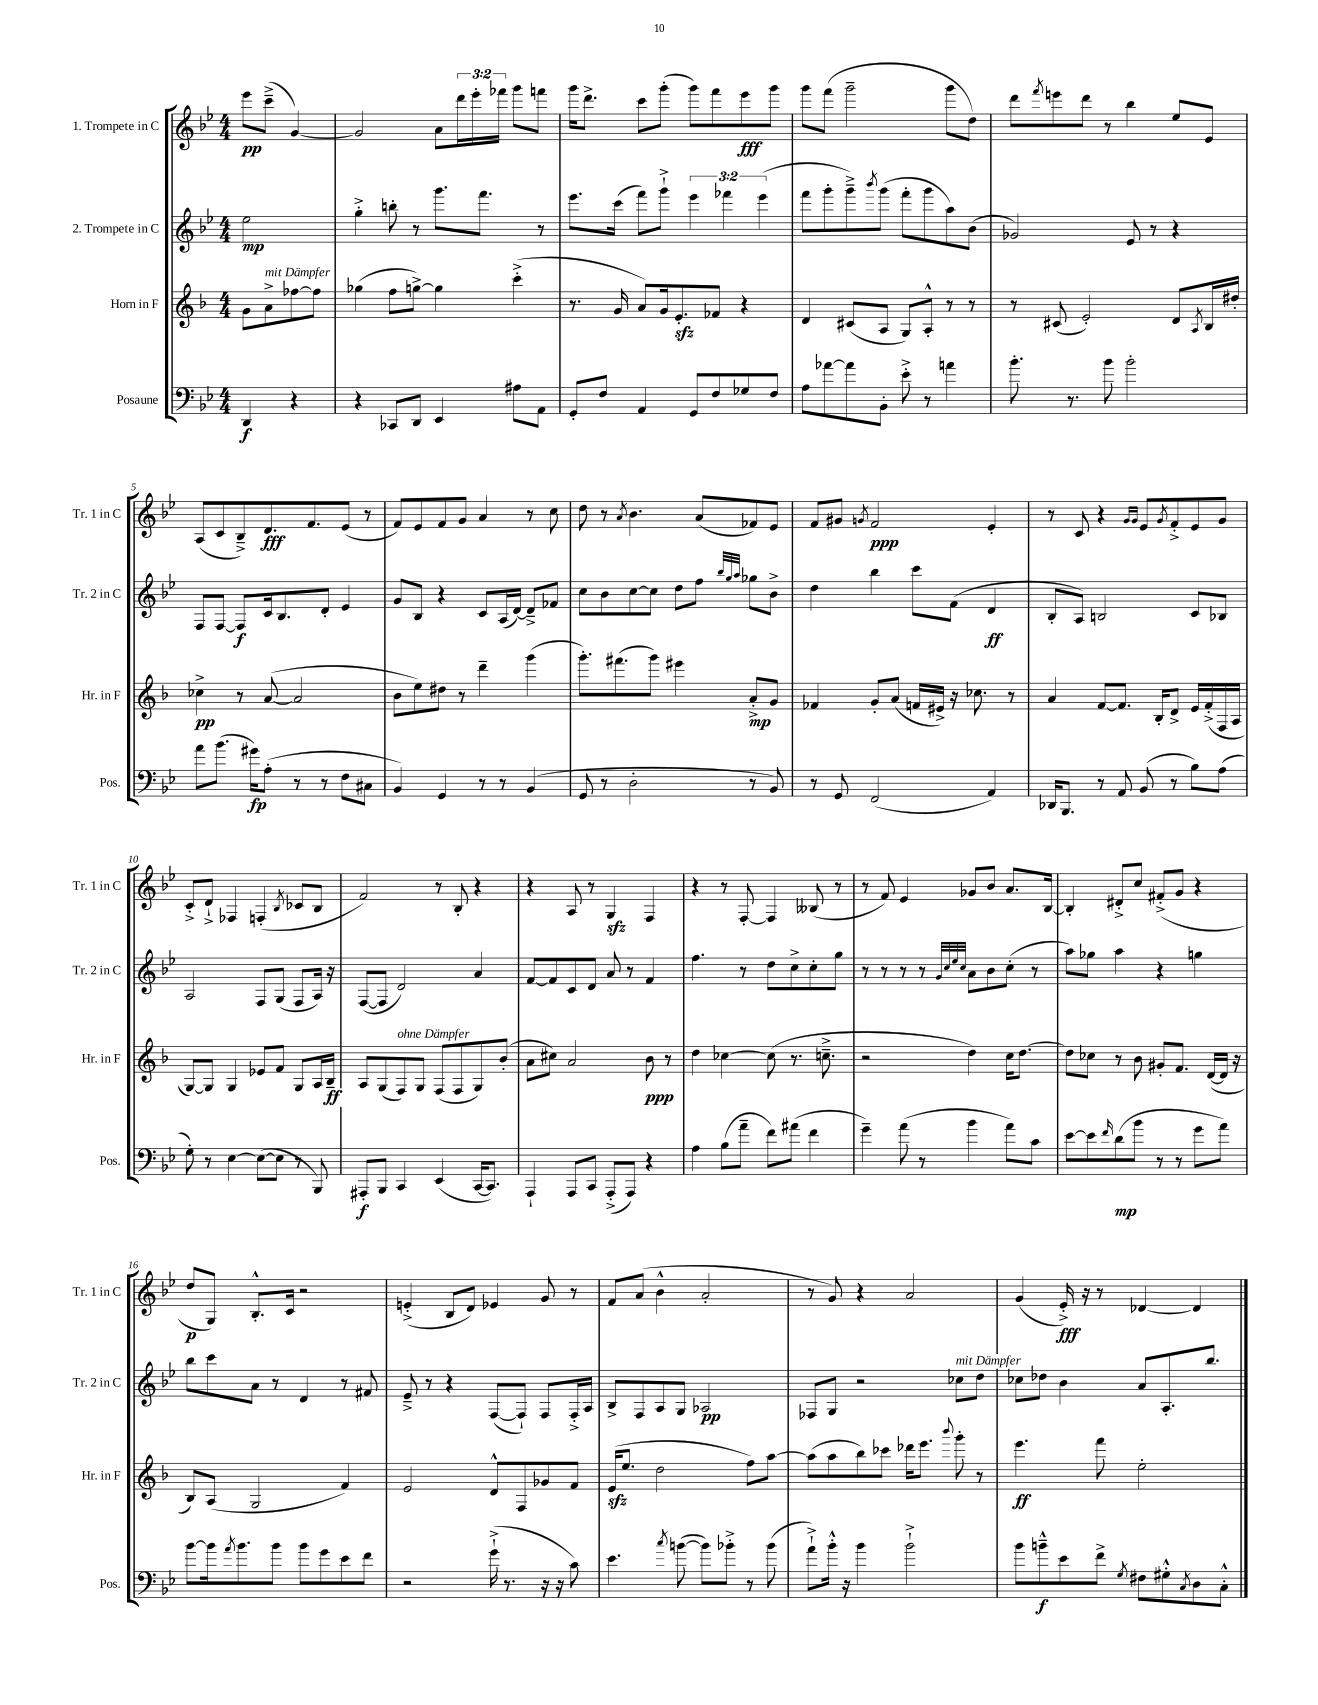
<<
\new StaffGroup <<
\new Staff = "s0" \with { instrumentName = "1. Trompete in C" shortInstrumentName = "Tr. 1 in C" } {
    \clef treble \key bes \major \numericTimeSignature \time 4/4 \override Staff.TupletNumber.text = #tuplet-number::calc-fraction-text \partial 2
    ees'''8\pp c'''8--->( g'4~) |
    g'2 a'8 \tuplet 3/2 { d'''16 ees'''16-. fes'''16 } g'''8 f'''8 |
    g'''16 d'''8.-> c'''8 g'''8-.( g'''8) f'''8 ees'''8\fff g'''8 |
    g'''8 f'''8( g'''2-- g'''8 d''8) |
    d'''8 \acciaccatura { f'''8 } e'''8 d'''8 r8 bes''4 ees''8 ees'8 |
    a8( c'8 bes8--->) d'8.\fff f'8. ees'8( r8 |
    f'8) ees'8 f'8 g'8 a'4 r8 c''8 |
    d''8 r8 \acciaccatura { a'8 } bes'4. a'8( fes'8) ees'8 |
    f'8 gis'8 \acciaccatura { g'8 } f'2\ppp ees'4-. |
    r8 c'8 r4 \grace { g'16 g'16 } ees'8 \acciaccatura { g'8 } f'8-.-> ees'8 g'8 |
    c'8-.-> d'8-!-> fes4 f4-.( \acciaccatura { bes8 } ces'8 bes8 |
    f'2) r8 bes8-. r4 |
    r4 a8 r8 g4\sfz f4 |
    r4 r8 f8~-. f4 beses8( r8 |
    r8 f'8) ees'4 ges'8 bes'8 a'8. bes16~ |
    bes4-. dis'8-.-> c''8 fis'8-.->( g'8 r4 |
    d''8\p g8) bes8.-.-^ c'16 r2 |
    e'4-.->( bes8 d'8) ees'4 g'8 r8 |
    f'8 a'8( bes'4-^ a'2-. |
    r8 g'8) r4 a'2 |
    g'4( ees'16-.->\fff) r16 r8 des'4~ des'4 \bar "|." |
}
\new Staff = "s1" \with { instrumentName = "2. Trompete in C" shortInstrumentName = "Tr. 2 in C" } {
    \clef treble \key bes \major \numericTimeSignature \time 4/4 \override Staff.TupletNumber.text = #tuplet-number::calc-fraction-text \partial 2
    ees''2\mp |
    g''4-.-> b''8-. r8 g'''8. f'''8. r8 |
    ees'''8. c'''16( f'''8) g'''8-!-> \tuplet 3/2 { ees'''4 fes'''4 ees'''4( } |
    f'''8 g'''8-. g'''8--->) \acciaccatura { bes'''8 } g'''8( f'''8-. g'''8 a''8) bes'8( |
    ges'2) ees'8 r8 r4 |
    f8 f8~ f8\f c'16 bes8. d'8-. ees'4 |
    g'8 bes8 r4 c'8 a16( d'16~) d'8---> fes'8 |
    c''8 bes'8 c''8~ c''8 d''8 f''8 \grace { bes''32 g''32 a''32 } ges''8 bes'8-> |
    d''4 bes''4 c'''8 f'8( d'4\ff |
    bes8-. a8) b2 c'8 bes8 |
    a2 f8 g8( f8 a16) r16 |
    f8~( f8 d'2) a'4 |
    f'8~ f'8 c'8 d'8 a'8 r8 f'4 |
    f''4. r8 d''8 c''8-> c''8-. g''8 |
    r8 r8 r8 r8 \grace { g'32 c''32 ees''32 c''32 } a'8 bes'8 c''8-.( r8 |
    a''8) ges''8 a''4 r4 g''4 |
    bes''8 c'''8 a'8 r8 d'4 r8 fis'8 |
    ees'8---> r8 r4 f8~( f8-!) f8 f16-.-> a16 |
    bes8-> f8 a8 g8 aes2\pp |
    fes8 g8 r2 ces''8^\markup { \italic "mit Dämpfer" } d''8 |
    ces''8 des''8 bes'4 a'8 a8.-. bes''8. \bar "|." |
}
\new Staff = "s2" \with { instrumentName = "Horn in F" shortInstrumentName = "Hr. in F" } {
    \clef treble \key f \major \numericTimeSignature \time 4/4 \partial 2
    g'8 a'8->^\markup { \italic "mit Dämpfer" } fes''8~ fes''8 |
    ges''4( f''8 g''8~->) g''4 c'''4-.->( |
    r8. g'16 a'8) g'16 e'8.-.\sfz fes'8 r4 |
    d'4 cis'8( a8 g8) a8-.-^ r8 r8 |
    r8 cis'8( e'2-.) d'8 \acciaccatura { a8 } bes16 dis''16-. |
    ces''4->\pp r8 a'8~( a'2 |
    bes'8 e''8) dis''8 r8 d'''4-- g'''4( |
    g'''8.-.) fis'''8.( g'''8) eis'''4 a'8-.->\mp g'8 |
    fes'4 g'8-. a'8( f'16 eis'16->) r16 ces''8. r8 |
    a'4 f'8~ f'8. bes16-. d'8-> e'16 f'16-.->( f16 a16 |
    g8~) g8 g4 ees'8 f'8 g8 a16 bes16--\ff |
    a8 g8( f8^\markup { \italic "ohne Dämpfer" }) g8 f8( f8 g8) bes'8-.( |
    a'8 cis''8) a'2 bes'8\ppp r8 |
    d''4 ces''4~ ces''8( r8. c''8.---> |
    r2 d''4) c''16 d''8.~ |
    d''8 ces''8 r8 bes'8 gis'8-. f'8. d'16~( d'16 r16 |
    bes8) a8( g2 f'4) |
    e'2 d'8-^ f8 ges'8 f'8 |
    e'16\sfz( e''8. d''2 f''8) a''8~ |
    a''8( a''8 bes''8) ces'''8 des'''16 e'''8. \appoggiatura { bes'''8 } g'''8-. r8 |
    e'''4.\ff f'''8 e''2-. \bar "|." |
}
\new Staff = "s3" \with { instrumentName = "Posaune" shortInstrumentName = "Pos." } {
    \clef bass \key bes \major \numericTimeSignature \time 4/4 \partial 2
    d,4\f r4 |
    r4 ces,8 d,8 ees,4 ais8 a,8 |
    g,8-. f8 a,4 g,8 f8 ges8 f8 |
    a8 aes'8~ aes'8 bes,8-. ees'8-.-> r8 a'4 |
    bes'8.-. r8. bes'8 bes'2-. |
    a'8 bes'8.( gis'16\fp) a8-.( r8 r8 f8 cis8 |
    bes,4) g,4 r8 r8 bes,4( |
    g,8 r8 d2-. r8 bes,8) |
    r8 g,8 f,2( a,4) |
    des,16 bes,,8. r8 a,8 bes,8( r8 bes8) a8( |
    g8-.) r8 ees4~ ees8~( ees8 r8 bes,,8) |
    ais,,8-.\f bes,,8 c,4 ees,4( c,16~ c,8.) |
    a,,4-! a,,8 c,8 a,,8-.->( a,,8) r4 |
    a4 bes8( a'8-- f'8) ais'8( f'4 |
    g'4--) a'8( r8 bes'4 a'8) c'8 |
    ees'8~ ees'8 \grace { f'16 } d'8\mp( bes'8 r8 r8 g'8 a'8) |
    bes'8~ bes'16 \acciaccatura { a'8 } bes'8. bes'8 bes'8 g'8 ees'8 f'8 |
    r2 g'16-!->( r8. r16 r16 c'8) |
    ees'4. \acciaccatura { c''8 } b'8~( b'8) bes'8-.-> r8 bes'8( |
    a'8-!->) bes'16-.-^ r16 bes'4 bes'2-!-> |
    bes'8 b'8---^\f ees'8 f'8-> \acciaccatura { g8 } fis8 gis8-.-^ \acciaccatura { c8 } d8 c8-.-^ \bar "|." |
}
>>
>>
